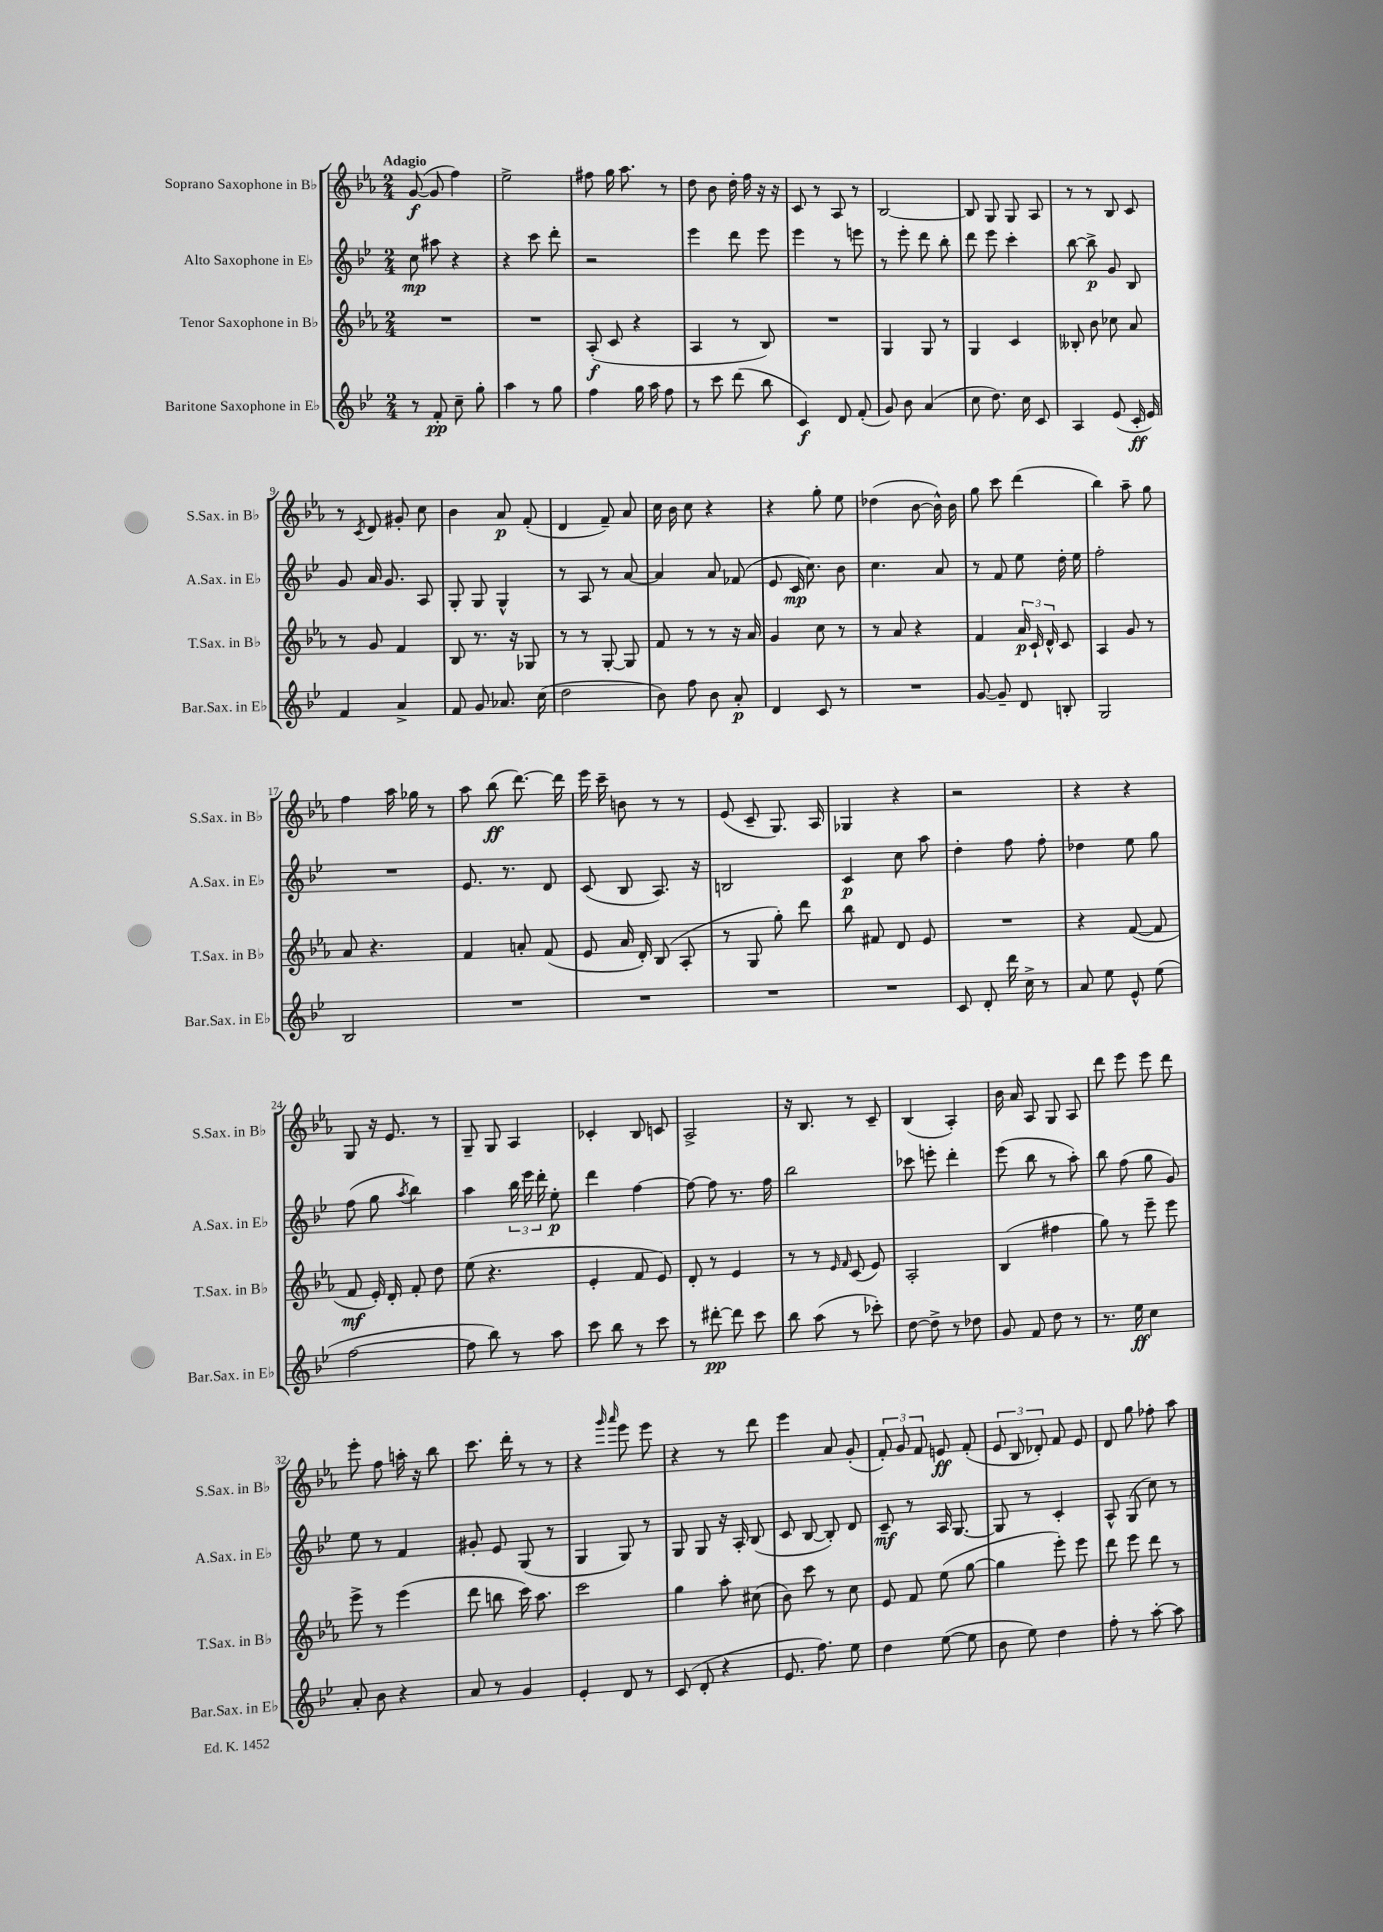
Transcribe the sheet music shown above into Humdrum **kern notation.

**kern	**kern	**kern	**kern
*staff4	*staff3	*staff2	*staff1
*clefG2	*clefG2	*clefG2	*clefG2
*k[b-e-]	*k[b-e-a-]	*k[b-e-]	*k[b-e-a-]
*M2/4	*M2/4	*M2/4	*M2/4
8r	2r	8cc	([8g
8f'	.	8aa#	8g]
8cc~	.	4r	4ff)
8gg'	.	.	.
=	=	=	=
4aa	2r	4r	2ee-^
8r	.	8ccc	.
8gg	.	8ddd'	.
=	=	=	=
4ff	(8A-'	2r	8ff#
.	8c	.	16gg
.	.	.	8.aa-
16gg	4r	.	.
16aa	.	.	.
8ff	.	.	8r
=	=	=	=
8r	4A-	4eee-	8dd
8ccc	.	.	8b-
(8ddd	8r	8ddd	16dd'
.	.	.	16ff
8bb-	8B-)	8eee-	16r
.	.	.	16r
=	=	=	=
4c)	2r	4eee-	8c
.	.	.	8r
8d	.	8r	8A-
(8f'	.	8eee	8r
=	=	=	=
8g)	4G	8r	[2B-
8b-	.	8eee-'	.
(4a	8G	8ddd	.
.	8r	8bb-'	.
=	=	=	=
8cc	4G	8ddd	8B-]
8.dd)	.	8eee-	8G
.	4c	4ccc'	8G
16cc	.	.	.
8c	.	.	8A-
=	=	=	=
4A	8B--'	[8bb-	8r
.	8b-	8bb-^]	8r
(8e-	8cc-	8g	8B-
16c'	8a-	8B-	8c
16e-)	.	.	.
=	=	=	=
4f	8r	8g	8r
.	.	.	8qc
.	8g	16a	8d
.	.	8.g	.
4a^	4f	.	8g#'
.	.	8A	8cc
=	=	=	=
8f	8B-	8G'	4b-
8g	8.r	8G	.
8.a-	.	4G^^	8a-
.	16r	.	.
.	8G-	.	(8f'
(16cc	.	.	.
=	=	=	=
2dd	8r	8r	4d
.	8r	8A	.
.	[8G'	8r	8f~)
.	8G]	[8a	8a-
=	=	=	=
8b-)	8f	4a]	16cc
.	.	.	16b-
8ff	8r	.	8cc
8b-	8r	8a	4r
8a'	16r	(8f-	.
.	16a-	.	.
=	=	=	=
4d	4g	8e-	4r
.	.	16c	.
.	.	8.cc)	.
8c	8cc	.	8gg'
8r	8r	8b-	8ee-
=	=	=	=
2r	8r	4.cc	(4dd-
.	8a-	.	.
.	4r	.	[8b-
.	.	8a	16b-^^])
.	.	.	16b-
=	=	=	=
[8g	4f	8r	8gg
8g~]	.	8f	8ccc
8d	24a-	8ee-	(4ddd
.	24c`	.	.
.	24d^^	.	.
8B'	8c	16dd'	.
.	.	16ee-	.
=	=	=	=
2G	4A-	2ff'	4bb-)
.	8g	.	8aa-~
.	8r	.	8gg
=	=	=	=
2B-	8a-	2r	4ff
.	4.r	.	.
.	.	.	16aa-
.	.	.	16gg-
.	.	.	8r
=	=	=	=
2r	4f	8.e-	8aa-
.	.	.	(8bb-
.	.	8.r	.
.	8a'	.	[8.ddd)
.	(8f	8d	.
.	.	.	16ddd]
=	=	=	=
2r	8e-	(8c	16eee-
.	.	.	16ccc~
.	16a-	8B-	8b
.	16d')	.	.
.	(8B-	8.A)	8r
.	8A-'	.	8r
.	.	16r	.
=	=	=	=
2r	8r	2B	(8e-
.	8G	.	8c~
.	8gg')	.	8.G)
.	8ddd	.	.
.	.	.	16A-
=	=	=	=
2r	8bb-	4c	4G-
.	8f#	.	.
.	8d	8cc	4r
.	8e-	8aa	.
=	=	=	=
8c	2r	4dd'	2r
8d'	.	.	.
16ddd	.	8ff	.
16cc^	.	.	.
8r	.	8ff'	.
=	=	=	=
8a	4r	4dd-	4r
8ee-	.	.	.
8e-^^	([8f	8ee-	4r
(8ee-	8f]	8gg	.
=	=	=	=
[2ff	8f	(8ff	8G
.	16e-')	8gg	16r
.	16d'	.	8.e-
.	.	8qaa	.
.	8f'	4bb-)	.
.	8dd	.	8r
=	=	=	=
8ff]	(8ee-	4aa	8G~
8bb-)	4.r	.	8G
8r	.	24bb-	4A-
.	.	24eee-	.
.	.	24ddd'	.
8aa	.	8ee-'	.
=	=	=	=
8ccc	4e-'	4ddd	4c-'
8bb-	.	.	.
8r	8f	[4ff	8B-
8ccc	8e-)	.	8c
=	=	=	=
8r	8d'	8ff_	2A-^
[8ddd#'	8r	8ff]	.
8ddd#]	4e-	8.r	.
8ccc	.	.	.
.	.	16ff	.
=	=	=	=
8bb-	8r	2bb-	16r
.	.	.	8.B-
(8aa	8r	.	.
.	16qqe-	.	.
.	16qqf	.	.
8r	(8c	.	8r
8ccc-')	8e-)	.	8c~
=	=	=	=
[8dd	2A-'	8ccc-	(4B-
8dd^]	.	8eee'	.
8r	.	4ddd'	4A-')
8dd-	.	.	.
=	=	=	=
8g	(4B-	(8eee-	16b-
.	.	.	16a-
8f	.	8bb-	8A-
8dd	4ff#	8r	8G
8r	.	8aa')	8A-
=	=	=	=
8.r	8gg)	8bb-	8ddd
.	8r	(8ff	8eee-
16ee-	.	.	.
4cc	8eee-~	8gg	8eee-
.	8eee-	8g)	8ddd
=	=	=	=
8a'	8eee-^	8ee-	8eee-'
8b-	8r	8r	8ff
4r	(4eee-	4f	16aa'
.	.	.	16r
.	.	.	8bb-
=	=	=	=
8a	8ddd	8g#'	8.ccc
8r	8bb	8e-	.
.	.	.	16ddd'
4g	16ccc)	(8G	8r
.	8.aa-	.	.
.	.	8r	8r
=	=	=	=
4e-'	2ccc	4G	4r
.	.	.	16qqggg
.	.	.	16qqaaa-
8d	.	8G)	8eee-
8r	.	8r	8eee-
=	=	=	=
(8c	4gg	8G	4r
8d'	.	8G	.
4r	8aa-'	16r	8r
.	.	16A'	.
.	(8cc#	(8B-	8ddd
=	=	=	=
8.e-	8b-)	8c	4eee-
.	8ccc	[8B-	.
8.ff)	.	.	.
.	8r	8B-'])	8a-
8ee-	8cc	8d	(8g'
=	=	=	=
4dd	8e-	8c~	12f')
.	.	.	12g
.	8f	8r	.
.	.	.	12f
([8ee-	(8ee-	16A	8e
.	.	[8.G	.
8ee-]	[8gg	.	(8f'
=	=	=	=
8b-	4gg]	8G]	12e-
.	.	.	12B-
8ee-)	.	8r	.
.	.	.	12d-')
4dd	8eee-')	4c'	8f
.	8eee-	.	8e-
=	=	=	=
8ff'	8ddd	8A^^	8d
8r	8eee-	(8G	8gg
[8aa'	8ddd	8cc)	8ff-'
8aa]	8r	8r	8aa-
==	==	==	==
*-	*-	*-	*-
